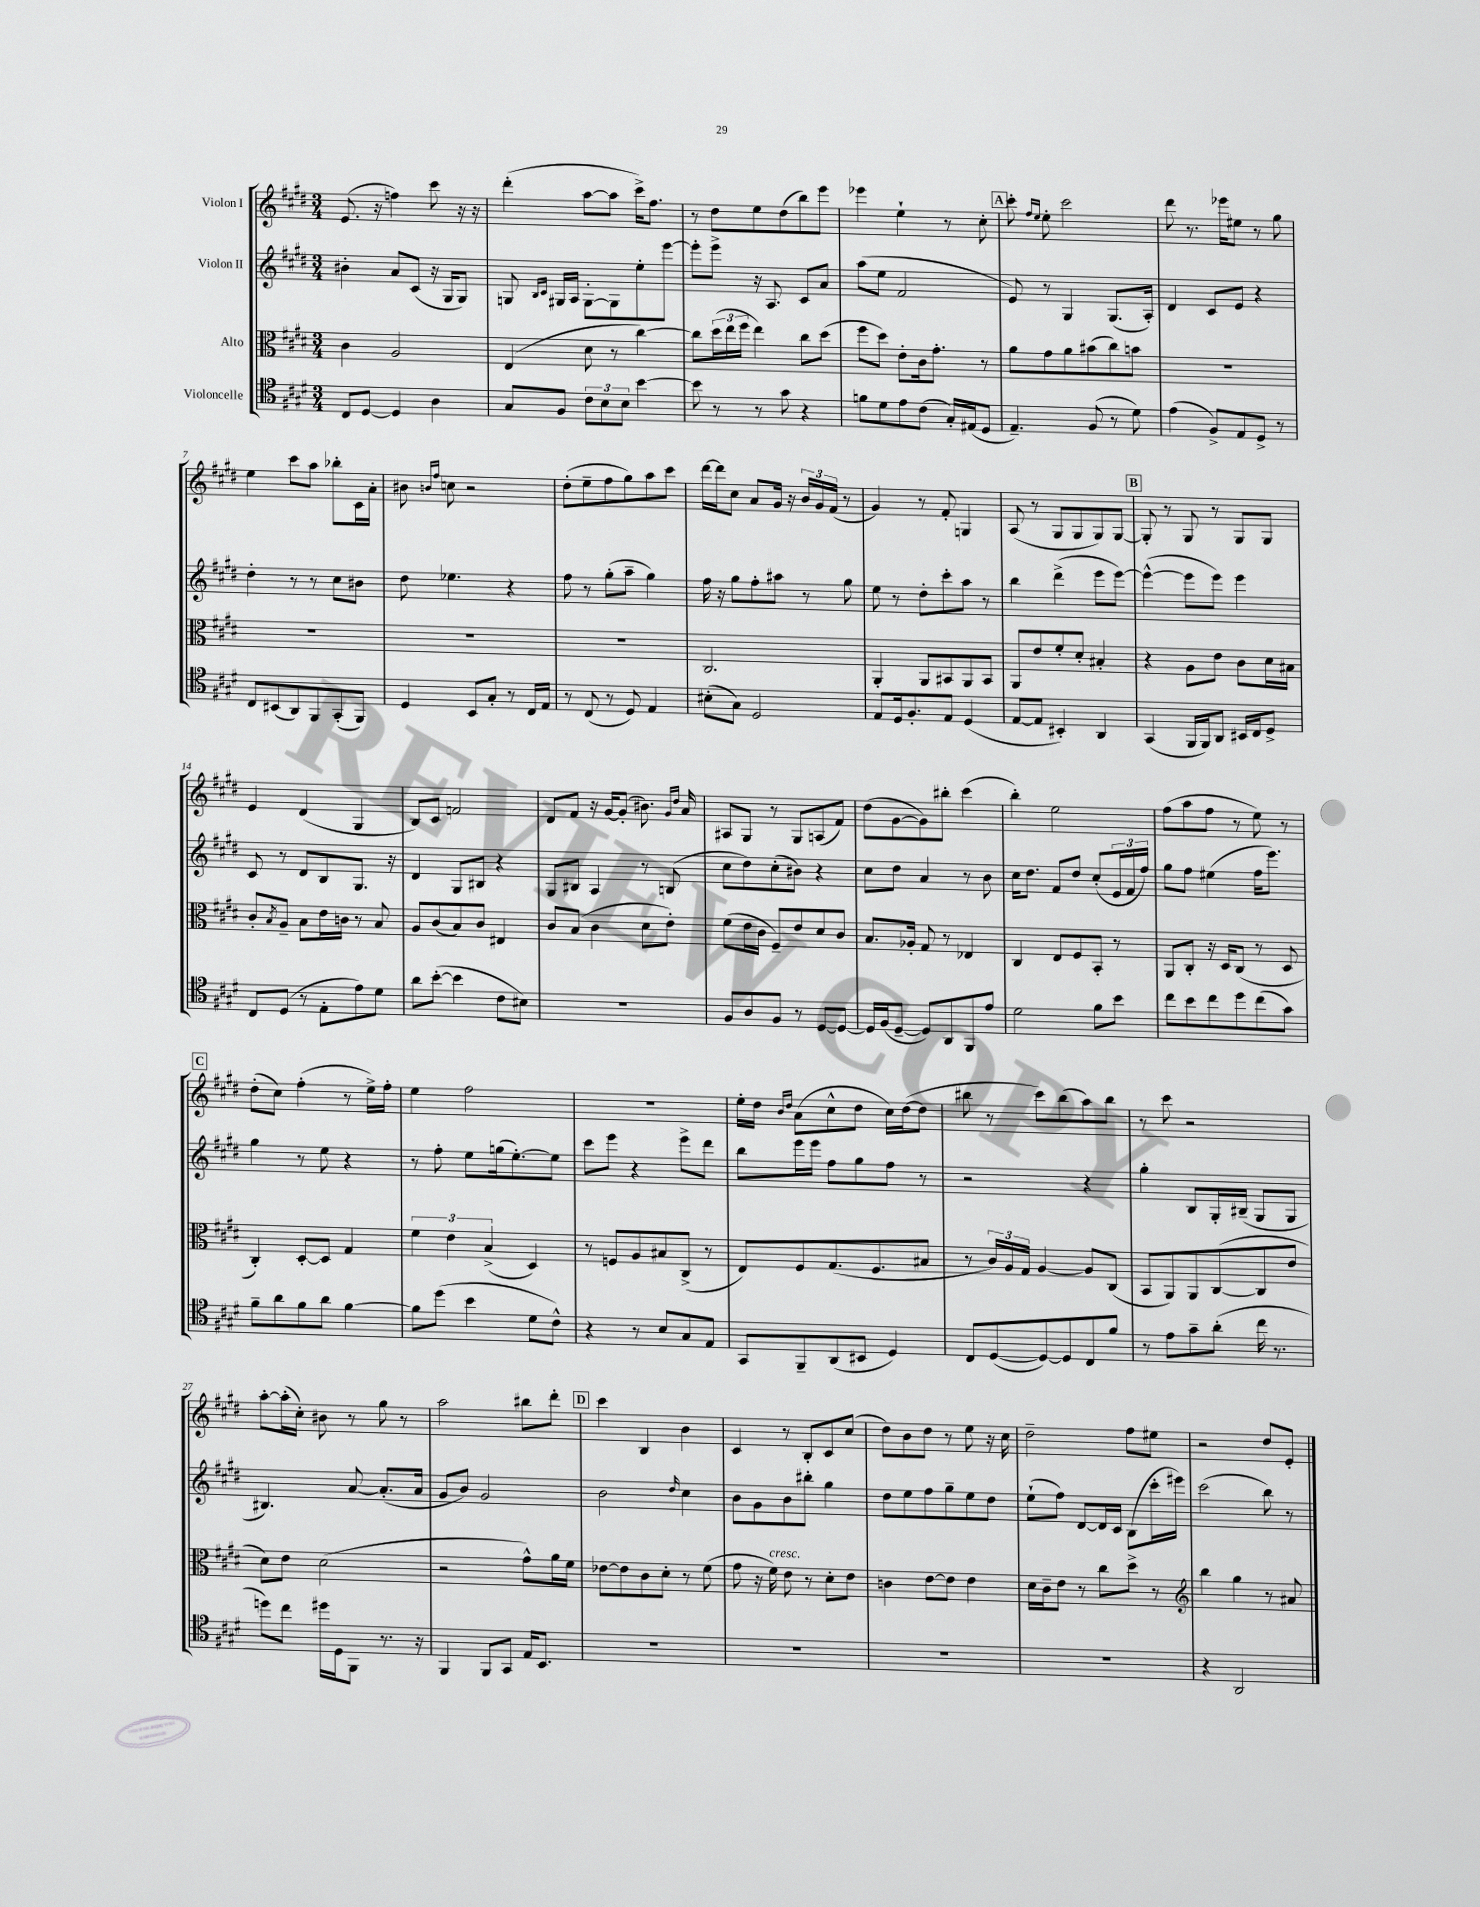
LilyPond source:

<<
\new StaffGroup <<
\new Staff = "s0" \with { instrumentName = "Violon I" } {
    \clef treble \key e \major \numericTimeSignature \time 3/4
    e'8.( r16 f''4) cis'''8 r16 r16 |
    dis'''4-.( a''8~ a''8 cis'''16->) fis''8. |
    r8 dis''8 e''8 dis''8( b''8) e'''8 |
    ees'''4 e''4-! r8 cis''8-. |
    \mark \markup { \box "A" } cis'''8-. \grace { fis''16 e''16 } e''8-. cis'''2 |
    dis'''8 r8. ees'''16 eis''8 r8 gis''8 |
    e''4 cis'''8 a''8 bes''8-. cis'16 a'16-. |
    bis'8 \grace { b'16 fis''16 } c''8 r2 |
    dis''8-.( e''8-- fis''8 gis''8) a''8 cis'''8 |
    dis'''16~ dis'''16 cis''8 a'8 gis'16 r16 \tuplet 3/2 { b'16 gis'16 fis'16( } r8 |
    gis'4) r8 fis'8-. g4 |
    a8( r8 gis8 gis8 gis8) gis8~ |
    \mark \markup { \box "B" } gis8-. r8 gis8 r8 gis8 gis8 |
    e'4 dis'4( gis4 |
    b8) cis'8 f'2 |
    dis'8 fis'8 r16 gis'16~ gis'8-.( bis'8.) \grace { gis'16 dis''16 } a'16 |
    ais8 gis8 r8 gis8 a8( fis'8) |
    dis''8( gis'8~ gis'8) bis''8-. cis'''4( |
    b''4-.) e''2 |
    fis''8( a''8 fis''8 r8 e''8) r8 |
    \mark \markup { \box "C" } dis''8-.( cis''8) fis''4-.( r8 e''16->) fis''16-. |
    e''4 fis''2 |
    R2. |
    e''16-. dis''16 \grace { b'16 dis''16 } a'8( cis''8-^ dis''8 cis''16) dis''16~( dis''8 |
    bis''8 r8 cis'''8) bis''8( a''8) bis''8 |
    r8 cis'''8 r2 |
    a''8~-. a''16-.( cis''16-.) bis'8 r8 gis''8 r8 |
    a''2 bis''8 dis'''8-. |
    \mark \markup { \box "D" } cis'''4 b4 b'4 |
    cis'4 r8 b8-. cis'8 cis''8( |
    dis''8) b'8 dis''8 r8 e''8 r16 cis''16 |
    dis''2-- fis''8 eis''8 |
    r2 dis''8 e'8-. \bar "|." |
}
\new Staff = "s1" \with { instrumentName = "Violon II" } {
    \clef treble \key e \major \numericTimeSignature \time 3/4
    bis'4-. a'8 cis'8( r16 gis16 gis8) |
    g8 \grace { b16 cis'16 } gis16 a16 gis8~-. gis8 e''8-. e'''8~ |
    e'''8-. e'''8-> r16 a8. cis'8 a'8 |
    a''8( e''8 fis'2 |
    \mark \markup { \box "A" } e'8) r8 gis4 gis8.( a16-.) |
    dis'4 cis'8 e'8 r4 |
    dis''4-. r8 r8 cis''8 bis'8 |
    dis''8 ees''4. r4 |
    fis''8 r8 gis''8-.( a''8-- gis''4) |
    fis''16 r16 gis''8 fis''8-. ais''8 r8 gis''8 |
    e''8 r8 dis''8-. cis'''8-. a''8 r8 |
    b''4 dis'''4->( e'''8 e'''8~) |
    \mark \markup { \box "B" } e'''4~-^( e'''8 e'''8) e'''4 |
    cis'8 r8 dis'8 b8 gis8. r16 |
    dis'4 gis8 bis8 r4 |
    gis8 bis8 a4 r8 b8( |
    cis''8 dis''8) cis''8-.( bis'8) r4 |
    cis''8 dis''8 a'4 r8 b'8 |
    cis''16 dis''8. fis'8 dis''8 cis''8-.( \tuplet 3/2 { e'16 fis'16 fis''16) } |
    gis''8 fis''8 eis''4( fis''16 e'''8.) |
    \mark \markup { \box "C" } gis''4 r8 e''8 r4 |
    r8 fis''8-. e''8 g''16( e''8.~-.) e''8 |
    cis'''8 e'''8 r4 e'''8-> dis'''8 |
    b''8 e'''16 e'''16 fis''8 gis''8 fis''8 r8 |
    r2 r4 |
    gis''4-. b8 gis16-. bis16--( gis8 gis8 |
    bis4.) a'8~ a'8.-.( a'16 |
    gis'8 b'8) gis'2 |
    \mark \markup { \box "D" } b'2 \grace { dis''16 } cis''4 |
    b'8 gis'8 b'8 bis''8-. gis''4 |
    dis''8 e''8 fis''8 gis''8-- e''8 dis''8 |
    e''8-!( fis''8) dis'8~ dis'16 cis'16 b8( cis'''16-. eis'''16) |
    cis'''2( b''8) r8 \bar "|." |
}
\new Staff = "s2" \with { instrumentName = "Alto" } {
    \clef alto \key e \major \numericTimeSignature \time 3/4
    cis'4 a2 |
    e4( dis'8 r8 cis''4~) |
    cis''8 \tuplet 3/2 { dis''16( e''16 fis''16 } e''4) cis''8 dis''8( |
    fis''8 dis''8) e'8-. cis'16 gis'8.-. r8 |
    \mark \markup { \box "A" } a'8 gis'8 a'8 bis'8( cis''8) b'8 |
    R2. |
    R2. |
    R2. |
    R2. |
    cis2. |
    a,4-. a,8 bis,8 a,8 bis,8 |
    a,8 e'8 fis'8-. dis'8-. bis4-. |
    \mark \markup { \box "B" } r4 a8 e'8 cis'8 dis'16 bis16 |
    cis'8-. \acciaccatura { b8 } a8-- b8 e'16 c'16 r8 b8 |
    a8 cis'8( b8) cis'8 eis4 |
    cis'8 b8( cis'4 dis'8 e'8-.) |
    fis'8( e'16 cis'16 fis8--) e'8 dis'8 cis'8 |
    b8. aes16-. gis8 r8 ees4 |
    cis4 e8 fis8 b,8-. r8 |
    a,8 cis8-. r16 dis16 cis8( r8 dis8 |
    \mark \markup { \box "C" } cis4-.) dis8~-. dis8 gis4 |
    \tuplet 3/2 { fis'4 e'4 b4->( } dis4) |
    r8 f8 a8 bis8 cis8->( r8 |
    e8) fis8 gis8.( fis8. bis8 |
    r8 \tuplet 3/2 { cis'16) a16 gis16 } a4~ a8 cis8( |
    b,8 a,8) a,8 cis8~( cis8 e'8 |
    dis'8) e'8 dis'2( |
    r2 gis'8-^) a'16 fis'16 |
    \mark \markup { \box "D" } ees'8~ ees'8 cis'8 dis'8-. r8 fis'8( |
    gis'8 r16 fis'16^\markup { \italic "cresc." }) e'8 r8 dis'8-. e'8 |
    c'4 e'8~ e'8 e'4 |
    dis'16 cis'16-- e'8 r8 cis''8 dis''8-> r8 |
    \clef treble b''4 gis''4 r8 ais'8 \bar "|." |
}
\new Staff = "s3" \with { instrumentName = "Violoncelle" } {
    \clef tenor \key e \major \numericTimeSignature \time 3/4
    cis8 dis8~ dis4 a4 |
    gis8 fis8 \tuplet 3/2 { cis'8 b8 b8 } b'4~ |
    b'8 r8 r8 gis'8 r4 |
    f'8 dis'8 e'8 cis'8( gis16-.) eis16( dis8 |
    \mark \markup { \box "A" } e4.--) fis8( r8 dis'8) |
    e'4( fis8->) e8 dis8-> r8 |
    cis8 bis,8( a,8) fis,8 gis,8-.( fis,8) |
    dis4 b,8 gis8-. r8 cis16 e16 |
    r8 cis8( r8 dis8) e4 |
    bis8-.( gis8) dis2 |
    e8 dis16 fis8.-. e8 dis4( |
    e8~ e8 bis,4-.) a,4 |
    \mark \markup { \box "B" } gis,4( fis,16 fis,16) a,8 bis,16 cis16 dis8-> |
    cis8 dis8( r8 e8-. e'8) dis'8 |
    a'8 b'8~-.( b'4 cis'8 bis8) |
    R2. |
    fis8 a8 fis8 r8 dis8~ dis8~ |
    dis16 fis16( dis8~-- dis8) a,8 fis,8 e'8 |
    dis'2 fis'8 b'8 |
    cis''8 b'8 cis''8 dis''8 cis''8( gis'8) |
    \mark \markup { \box "C" } fis'8-- a'8 fis'8 a'8 fis'4~ |
    fis'8 dis''8( b'4 dis'8 cis'8-^) |
    r4 r8 b8 gis8 e8 |
    gis,8 fis,8-- a,8( bis,8 dis4) |
    cis8 dis8~( dis8~) dis8 cis8 fis'8 |
    r8 e'8 gis'8-- a'8-.( cis''16 r8. |
    d''8) cis''8 dis''16 dis16 fis,8 r8. r16 |
    fis,4 fis,8 gis,8 e16 b,8. |
    \mark \markup { \box "D" } R2. |
    R2. |
    R2. |
    R2. |
    r4 a,2 \bar "|." |
}
>>
>>
